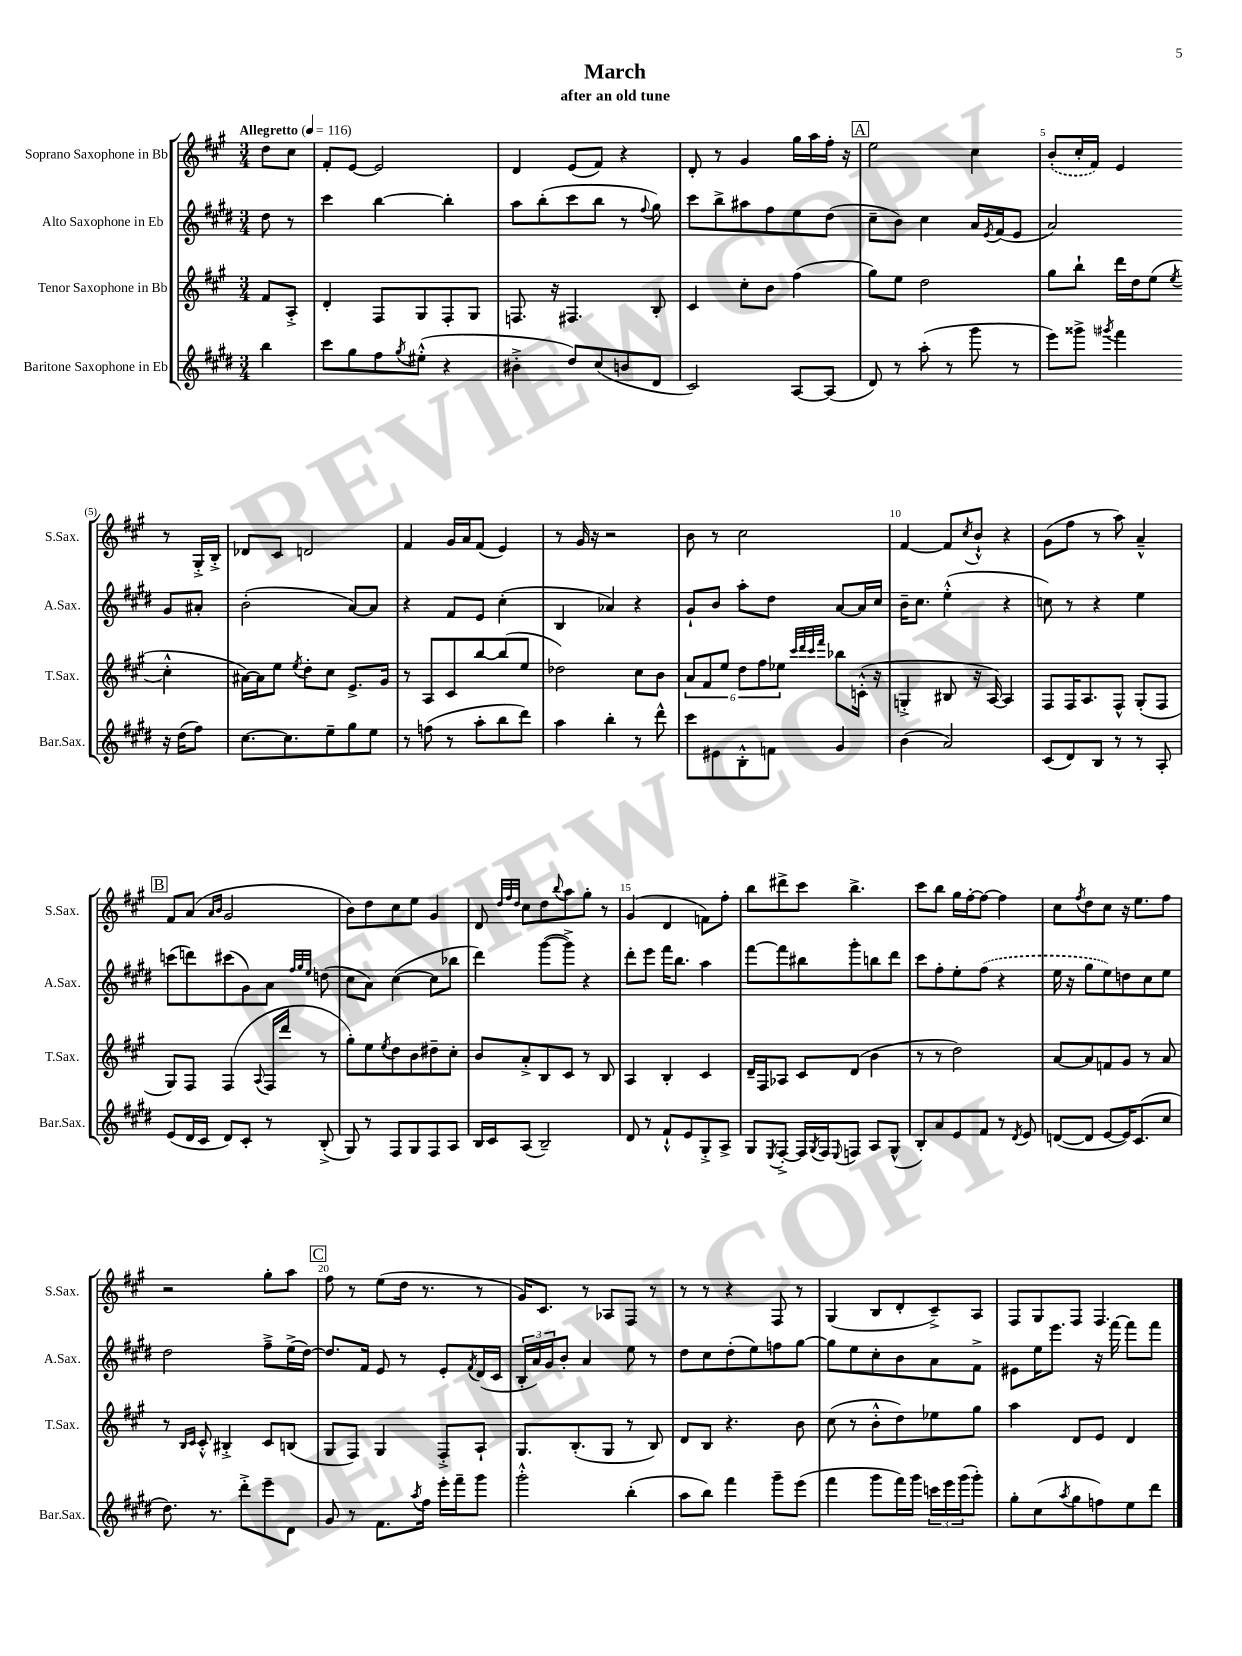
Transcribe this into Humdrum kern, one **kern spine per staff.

**kern	**kern	**kern	**kern
*staff4	*staff3	*staff2	*staff1
*clefG2	*clefG2	*clefG2	*clefG2
*k[f#c#g#d#]	*k[f#c#g#]	*k[f#c#g#d#]	*k[f#c#g#]
*M3/4	*M3/4	*M3/4	*M3/4
*MM116	*MM116	*MM116	*MM116
4bb\	8f#/L	8dd#\	8dd\L
.	8A'^/J	8r	8cc#\J
=	=	=	=
8ccc#\L	4d'/	4ccc#\	8f#'/L
8gg#\	.	.	[8e/J
8ff#\	8F#/L	[4bb\	2e/]
8qgg#/	.	.	.
(8ee#'^^\J	8G#/	.	.
4r	8F#'/	4bb'\]	.
.	8G#/J	.	.
=	=	=	=
4b#'^\	8.F/	8aa\L	4d/
.	.	(8bb'\	.
.	16r	.	.
8dd#/L)	4.F#/	8ccc#\	(8e/L
(8cc#/	.	8bb\J	8f#/J)
8b/	.	8r	4r
.	.	8qqff#/	.
8d#/J	8B'/	8gg#\)	.
=	=	=	=
2c#/)	4c#/	8ccc#\L	8d'/
.	.	8bb^\	8r
.	8cc#'\L	8aa#\	4g#/
.	8b\J	8ff#\	.
[8A/L	(4ff#\	8ee\	16gg#\LL
.	.	.	16aa\
(8A/]J	.	(8dd#\J	16ff#'\JJ
.	.	.	16r
=	=	=	=
8d#/)	8gg#\L)	8cc#~\L	2ee\
8r	8ee\J	8b\J)	.
(8aa'\	2dd\	4cc#\	.
8r	.	.	.
8ggg#\	.	16a/LL	4cc#\
.	.	8qe/	.
.	.	(16f#/J	.
8r	.	8e/J	.
=	=	=	=
8eee\L)	8gg#\L	2a/)	(8b'/L
8ggg##^\J	8bb`\J	.	16cc#'/L
.	.	.	16f#/JJ)
8qggg#/	.	.	.
4fff#\	16ddd\LL	.	4e/
.	16dd\J	.	.
.	(8ee\J	.	.
.	8qee/	.	.
16r	4cc#'^^\	8g#/L	8r
(16dd#\LK	.	.	.
8ff#\J)	.	8a#'/J	16G#'^/LL
.	.	.	16B'^/JJ
=	=	=	=
[8.cc#\L	[16a#\LL)	(2b'\	8d-/L
.	16a#\]J	.	.
.	8ee\J	.	8c#/J
8.cc#\]	.	.	.
.	8qee/	.	.
.	8dd'\L	.	2d/
8ee~\	8cc#\J	.	.
8gg#\	8.e^/L	[8a/L)	.
8ee\J	.	8a/]J	.
.	16g#/Jk	.	.
=	=	=	=
8r	8r	4r	4f#/
(8ff\	8A/L	.	.
8r	8c#/	8f#/L	16g#/LL
.	.	.	16a/J
8aa'\L	[8bb/	8e/J	(8f#/J
8bb\	(8bb/]	(4cc#'\	4e/)
8ddd#\J)	8ee/J	.	.
=	=	=	=
4aa\	2dd-\)	4B/	8r
.	.	.	16g#/
.	.	.	16r
4bb'\	.	4a-/)	2r
8r	8cc#\L	4r	.
8ddd#^^\	8b\J	.	.
=	=	=	=
8ccc#\L	12a/L	8g#`/L	8b\
.	12f#/	.	.
8e#\	.	8b/J	8r
.	12ee/J	.	.
8B'^^\	12dd\L	8aa'\L	2cc#\
.	12ff#\	.	.
8f\J	.	8dd#\J	.
.	12ee-\J	.	.
.	32qqccc#/LLL	.	.
.	32qqddd/	.	.
.	32qqccc#/	.	.
.	32qqfff#/JJJ	.	.
4g#/	8bb-\L	[8a/L	.
.	(16c'^^\Jk	16a/]L	.
.	16r	16cc#/JJ	.
=	=	=	=
(4b\	4G'^/	16b~\LK	[4f#/
.	.	8.cc#\J	.
2a/)	8B#/	(4ee'^^\	8f#/]L
.	.	.	8qcc#/
.	16r	.	8b`^^/J
.	[16A/)	.	.
.	4A/]	4r	4r
=	=	=	=
(8c#/L	8F#/L	8cc\)	(8g#\L
8d#/)	16F#/K	8r	8ff#\J
.	8.A/	.	.
8B/J	.	4r	8r
8r	8F#^^/J	.	8aa\)
8r	(8G#'/L	4ee\	4a~^^/
8A'/	8F#/J	.	.
=	=	=	=
(8e/L	8G#/L)	(8ccc\L	8f#/L
16d#/L	8F#/J	8ddd\)	(8a/J
16c#/JJ	.	.	.
.	.	.	16qqa/LL
.	.	.	16qqb/JJ
8d#/L)	(4F#/	(8ccc#\	2g#/
8c#'/J	.	8g#\)	.
.	8qqA/	.	.
8r	16F#/LL	8a\J	.
.	16ddd/JJ	.	.
.	.	32qqff#/LLL	.
.	.	32qqgg#/	.
.	.	32qqee/JJJ	.
(8B'^/	8r	(8dd\	.
=	=	=	=
8G#/)	8gg#'\L)	8cc#\L	8b\L)
8r	8ee\	8a\J)	8dd\
.	8qee/	.	.
8F#/L	8dd\	([4cc#\	8cc#\
8G#/	8b\	.	8ee\J
8F#/	8dd#~\	8cc#\]L	4g#/
8A/J	8cc#'\J	8bb-\J	.
=	=	=	=
16B/LL	8b/L	4ddd#\)	8d/
16c#/J	.	.	.
.	.	.	32qqdd/LLL
.	.	.	32qqff#/
.	.	.	32qqdd/JJJ
(8A/J	8a'^/	.	8cc#\L
2B~/)	8B/	([8ggg#\L	8dd\
.	.	.	8qqbb/
.	8c#/J	8ggg#^\]J)	8aa\
.	8r	4r	8gg#'\J
.	8B/	.	8r
=	=	=	=
8d#/	4A/	8ddd#'\L	(4g#/
8r	.	8eee\J	.
8f#`^^/L	4B'/	16fff#\LK	4d/
.	.	8.bb\J	.
8e/	.	.	.
8G#'^/	4c#/	4aa\	8f\L)
8A^/J	.	.	8ff#'\J
=	=	=	=
8G#/L	16d~/LL	[8fff#\L	8bb\L
.	16F#/J	.	.
8qE/	.	.	.
[8F#'^/J	8A-/J	8fff#\]	8ddd#^\
16F#/]LL	8c#/L	8bb#\	8ccc#\J
8qG#/	.	.	.
16F#/J	.	.	.
8qqE/	.	.	.
8F/J	(8d/J	8ggg#'\	4.bb^\
8A/L	4b\	8bb\	.
(8G#^^/J	.	8ddd#\J	.
=	=	=	=
8B'/L)	8r	8ccc#\L	8ccc#\L
8a/	8r	8ff#'\	8bb\J
8e/	2dd\)	8ee'\	16gg#\LL
.	.	.	[16ff#'\J
8f#/J	.	(8ff#\J	8ff#\_J
8r	.	4r	4ff#\]
8qd#/	.	.	.
8e/	.	.	.
=	=	=	=
([8d/L	[8a/L	16ee\	8cc#\L
.	.	16r	.
.	.	.	8qff#/
8d/]J	8a/]	8gg#\L	8dd\
[8e/L	8f/	8ee\)	8cc#\J
16e/]K)	8g#/J	8dd\	16r
(8.c#/	.	.	8.ee\L
.	8r	8cc#\	.
8cc#/J	8a/	8ee\J	8ff#\J
=	=	=	=
8.dd#\)	8r	2dd#\	2r
.	16qqB/LL	.	.
.	16qqc#/JJ	.	.
.	8c#'^^/	.	.
8.r	.	.	.
.	4B#'^/	.	.
8ddd#'^\L	.	.	.
8eee~\	8c#/L	8ff#~^\L	8gg#'\L
8d#\J	(8B/J	(16ee^\L	8aa\J
.	.	[16dd#\JJ)	.
=	=	=	=
8g#/	8G#/L	8.dd#/]L	8ff#\
8r	8F#/J)	.	8r
.	.	16f#/Jk	.
8.f#\L	4G#/	8e/	(8ee\L
.	.	8r	16dd\Jk
8qaa/	.	.	.
16ff#\Jk	.	.	8.r
16eee'\LL	8F#'^/L	8e'/L	.
16fff#~\J	.	.	.
.	.	8qf#/	.
8ggg#\J	8A`/J	(16d#/L	8r
.	.	16c#/JJ	.
=	=	=	=
2ggg#'^^\	8.G#/L	24B'/LL	16g#/LK)
.	.	24a/)	.
.	.	.	8.c#/J
.	.	24g#/J	.
.	.	8b'/J	.
.	(8.B'/	.	.
.	.	4a/	8r
.	8G#/J	.	8A-/L
(4bb'\	8r	8ee\	8F#/J
.	8B/)	8r	8r
=	=	=	=
8aa\L	8d/L	8dd#\L	8r
8bb\J)	8B/J	8cc#\	8r
4fff#\	4.r	(8dd#'\	4r
.	.	8ee\)	.
8ggg#~\L	.	8ff\	8F#/
(8eee\J	8b\	[8gg#\J	8r
=	=	=	=
4fff#\	(8cc#\	8gg#\]L	(4G#/
.	8r	8ee\	.
8ggg#\L	8b'^^\L	8cc#'\	8B/L
16fff#\L)	8dd\)	8b\	8d'/
16ggg#\JJ	.	.	.
24ccc\LL	8ee-\	8a\	8c#~^/)
24eee\	.	.	.
(24ggg#\J	.	.	.
8ggg#'\J)	8gg#\J	8f#^\J	8A/J
=	=	=	=
8gg#'\L	4aa\	8e#\L	8F#/L
(8cc#\	.	16ee\K	8G#/
.	.	8.eee\J	.
8qaa/	.	.	.
8gg#\	8d/L	.	8F#/J
8ff\)	8e/J	16r	4.F#/
.	.	[16fff#\	.
8ee\	4d/	8fff#\]L	.
8ddd#\J	.	8fff#\J	.
==	==	==	==
*-	*-	*-	*-
